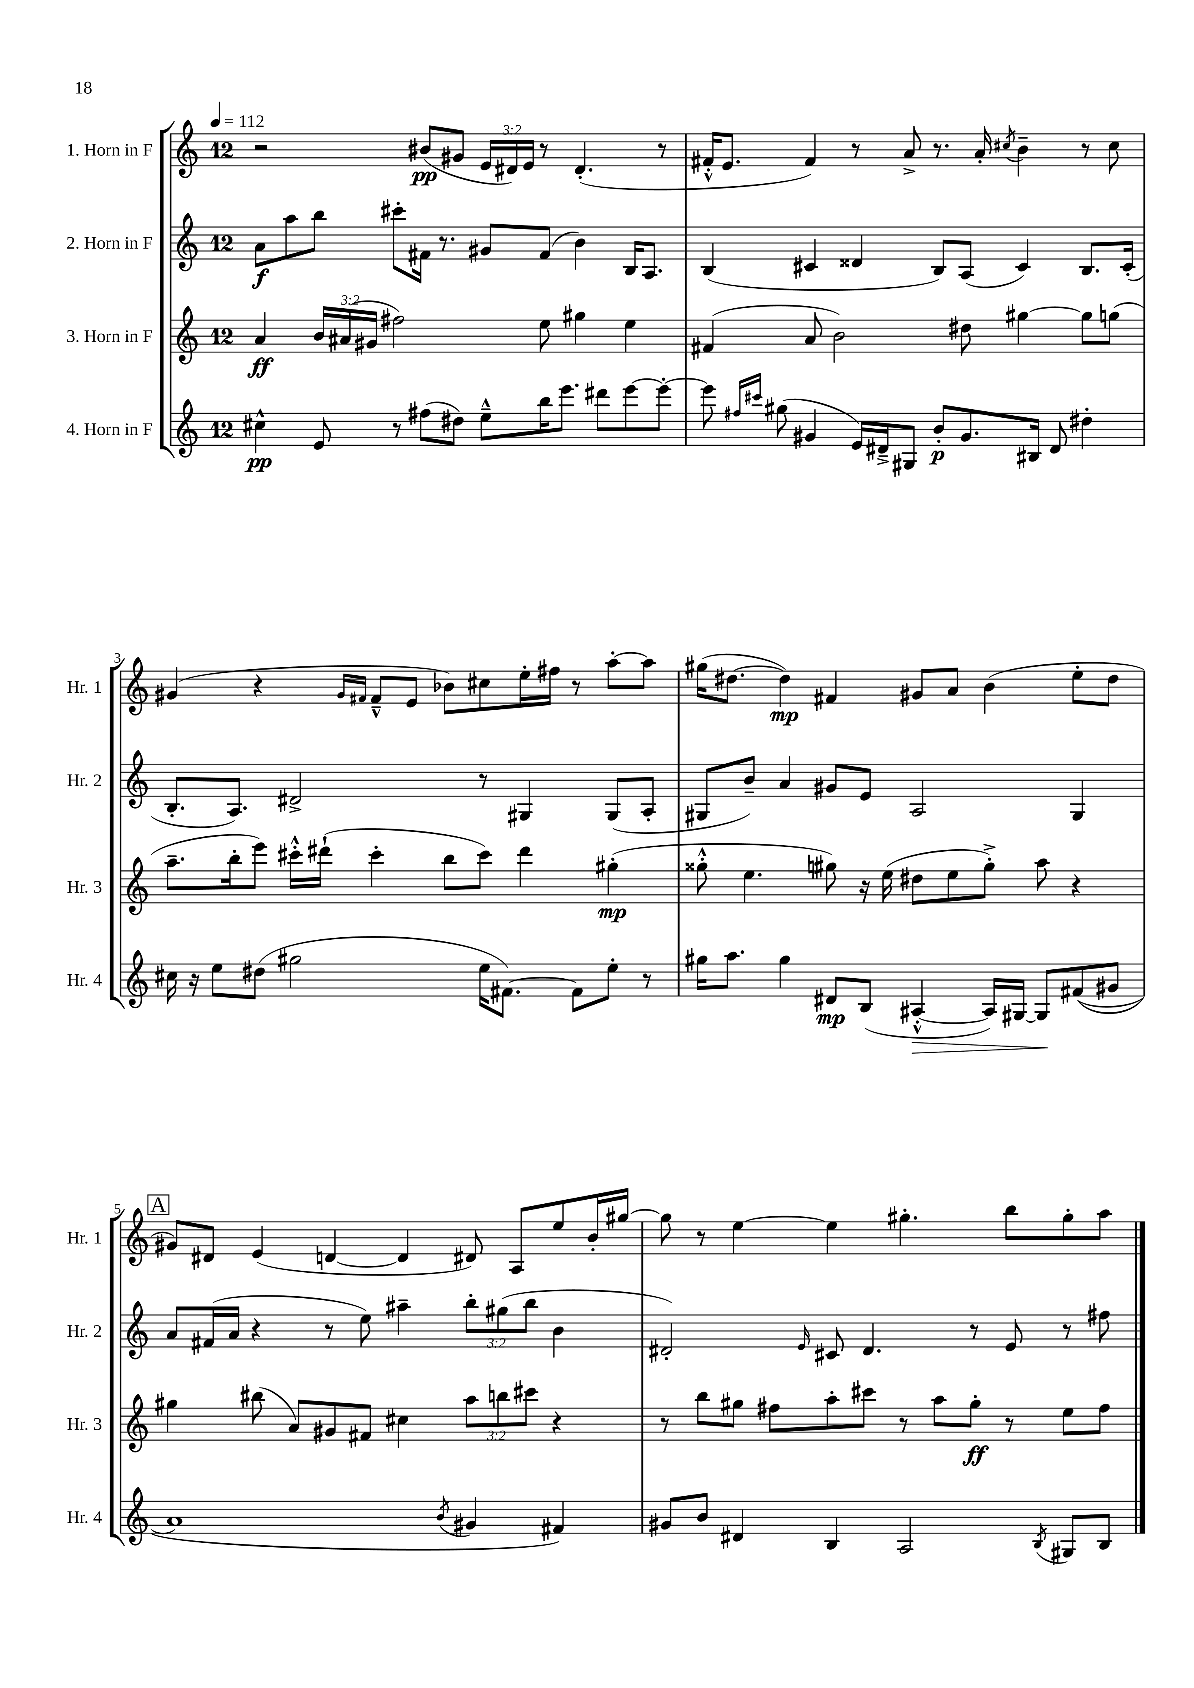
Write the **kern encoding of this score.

**kern	**kern	**kern	**kern
*staff4	*staff3	*staff2	*staff1
*clefG2	*clefG2	*clefG2	*clefG2
*k[]	*k[]	*k[]	*k[]
*M12/8	*M12/8	*M12/8	*M12/8
*MM112	*MM112	*MM112	*MM112
4cc#^^	4a	8a	2r
.	.	8aa	.
8e	24b	8bb	.
.	(24a#	.	.
.	24g#	.	.
8r	2ff#)	8ccc#'	.
(8ff#	.	16f#	(8b#
.	.	8.r	.
8dd#)	.	.	8g#
8ee~^^	.	8g#	24e
.	.	.	24d#)
.	.	.	24e
16bb	8ee	(8f#	8r
8.eee	.	.	.
.	4gg#	4b)	(4.d#'
8ddd#	.	.	.
[8eee	4ee	16B	.
.	.	8.A	.
8eee'_	.	.	8r
=	=	=	=
8eee]	(4f#	(4B	16f#'^^
.	.	.	8.e
16qqff#	.	.	.
16qqccc#	.	.	.
(8gg#	.	.	.
4g#	8a	4c#	4f#)
.	2b)	.	.
16e)	.	4d##	8r
16d#~^	.	.	.
8G#	.	.	8a^
8b'	.	8B)	8.r
8.g#	8dd#	(8A	.
.	.	.	16a'
.	.	.	8qcc#
.	[4gg#	4c#)	4b~
16B#	.	.	.
8d#	.	.	.
4dd#'	8gg#]	8.B	8r
.	(8gg	.	8cc#
.	.	(16c#'	.
=	=	=	=
16cc#	8.aa~	8.B'	(4g#
16r	.	.	.
8ee	.	.	.
.	16bb'	8.A)	.
(8dd#	8eee)	.	4r
2gg#	16ccc#'^^	2d#^	.
.	(16ddd#`	.	.
.	.	.	16qqg#
.	.	.	16qqf#
.	4ccc#'	.	8f#~^^
.	.	.	8e
.	8bb	.	8b-)
16ee	8ccc#)	8r	8cc#
[8.f#)	.	.	.
.	4ddd#	4G#	16ee'
.	.	.	16ff#
8f#]	.	.	8r
8ee'	(4gg#'	(8G#	[8aa'
8r	.	8A'	8aa]
=	=	=	=
16gg#	8gg##'^^	8G#	(16gg#
8.aa	.	.	[8.dd#
.	4.ee	8b~)	.
4gg#	.	4a	4dd#])
8d#	8gg#)	8g#	4f#
(8B	16r	8e	.
.	(16ee	.	.
[4A#'^^	8dd#	2A	8g#
.	8ee	.	8a
16A#])	8gg#'^)	.	(4b
[16G#	.	.	.
8G#]	8aa	.	.
&((8f#	4r	4G#	8ee'
8g#	.	.	8dd#
=	=	=	=
1a)	4gg#	8a	8g#)
.	.	(16f#	8d#
.	.	16a	.
.	(8bb#	4r	(4e
.	8a)	.	.
.	8g#	8r	[4d
.	8f#	8ee)	.
.	4cc#	4aa#~	4d]
8qb	.	.	.
4g#	12aa	12bb'	8d#)
.	12bb	(12gg#	.
.	.	.	8A
.	12ccc#	12bb	.
4f#&)	4r	4b	8ee
.	.	.	16b'
.	.	.	[16gg#
=	=	=	=
8g#	8r	2d#')	8gg#]
8b	8bb	.	8r
4d#	8gg#	.	[4ee
.	8ff#	.	.
.	.	16qqe	.
4B	8aa'	8c#	4ee]
.	8ccc#	4.d#	.
2A	8r	.	4.gg#'
.	8aa	.	.
.	8gg#'	8r	.
.	8r	8e	8bb
8qB	.	.	.
8G#	8ee	8r	8gg#'
8B	8ff#	8ff#	8aa
==	==	==	==
*-	*-	*-	*-
